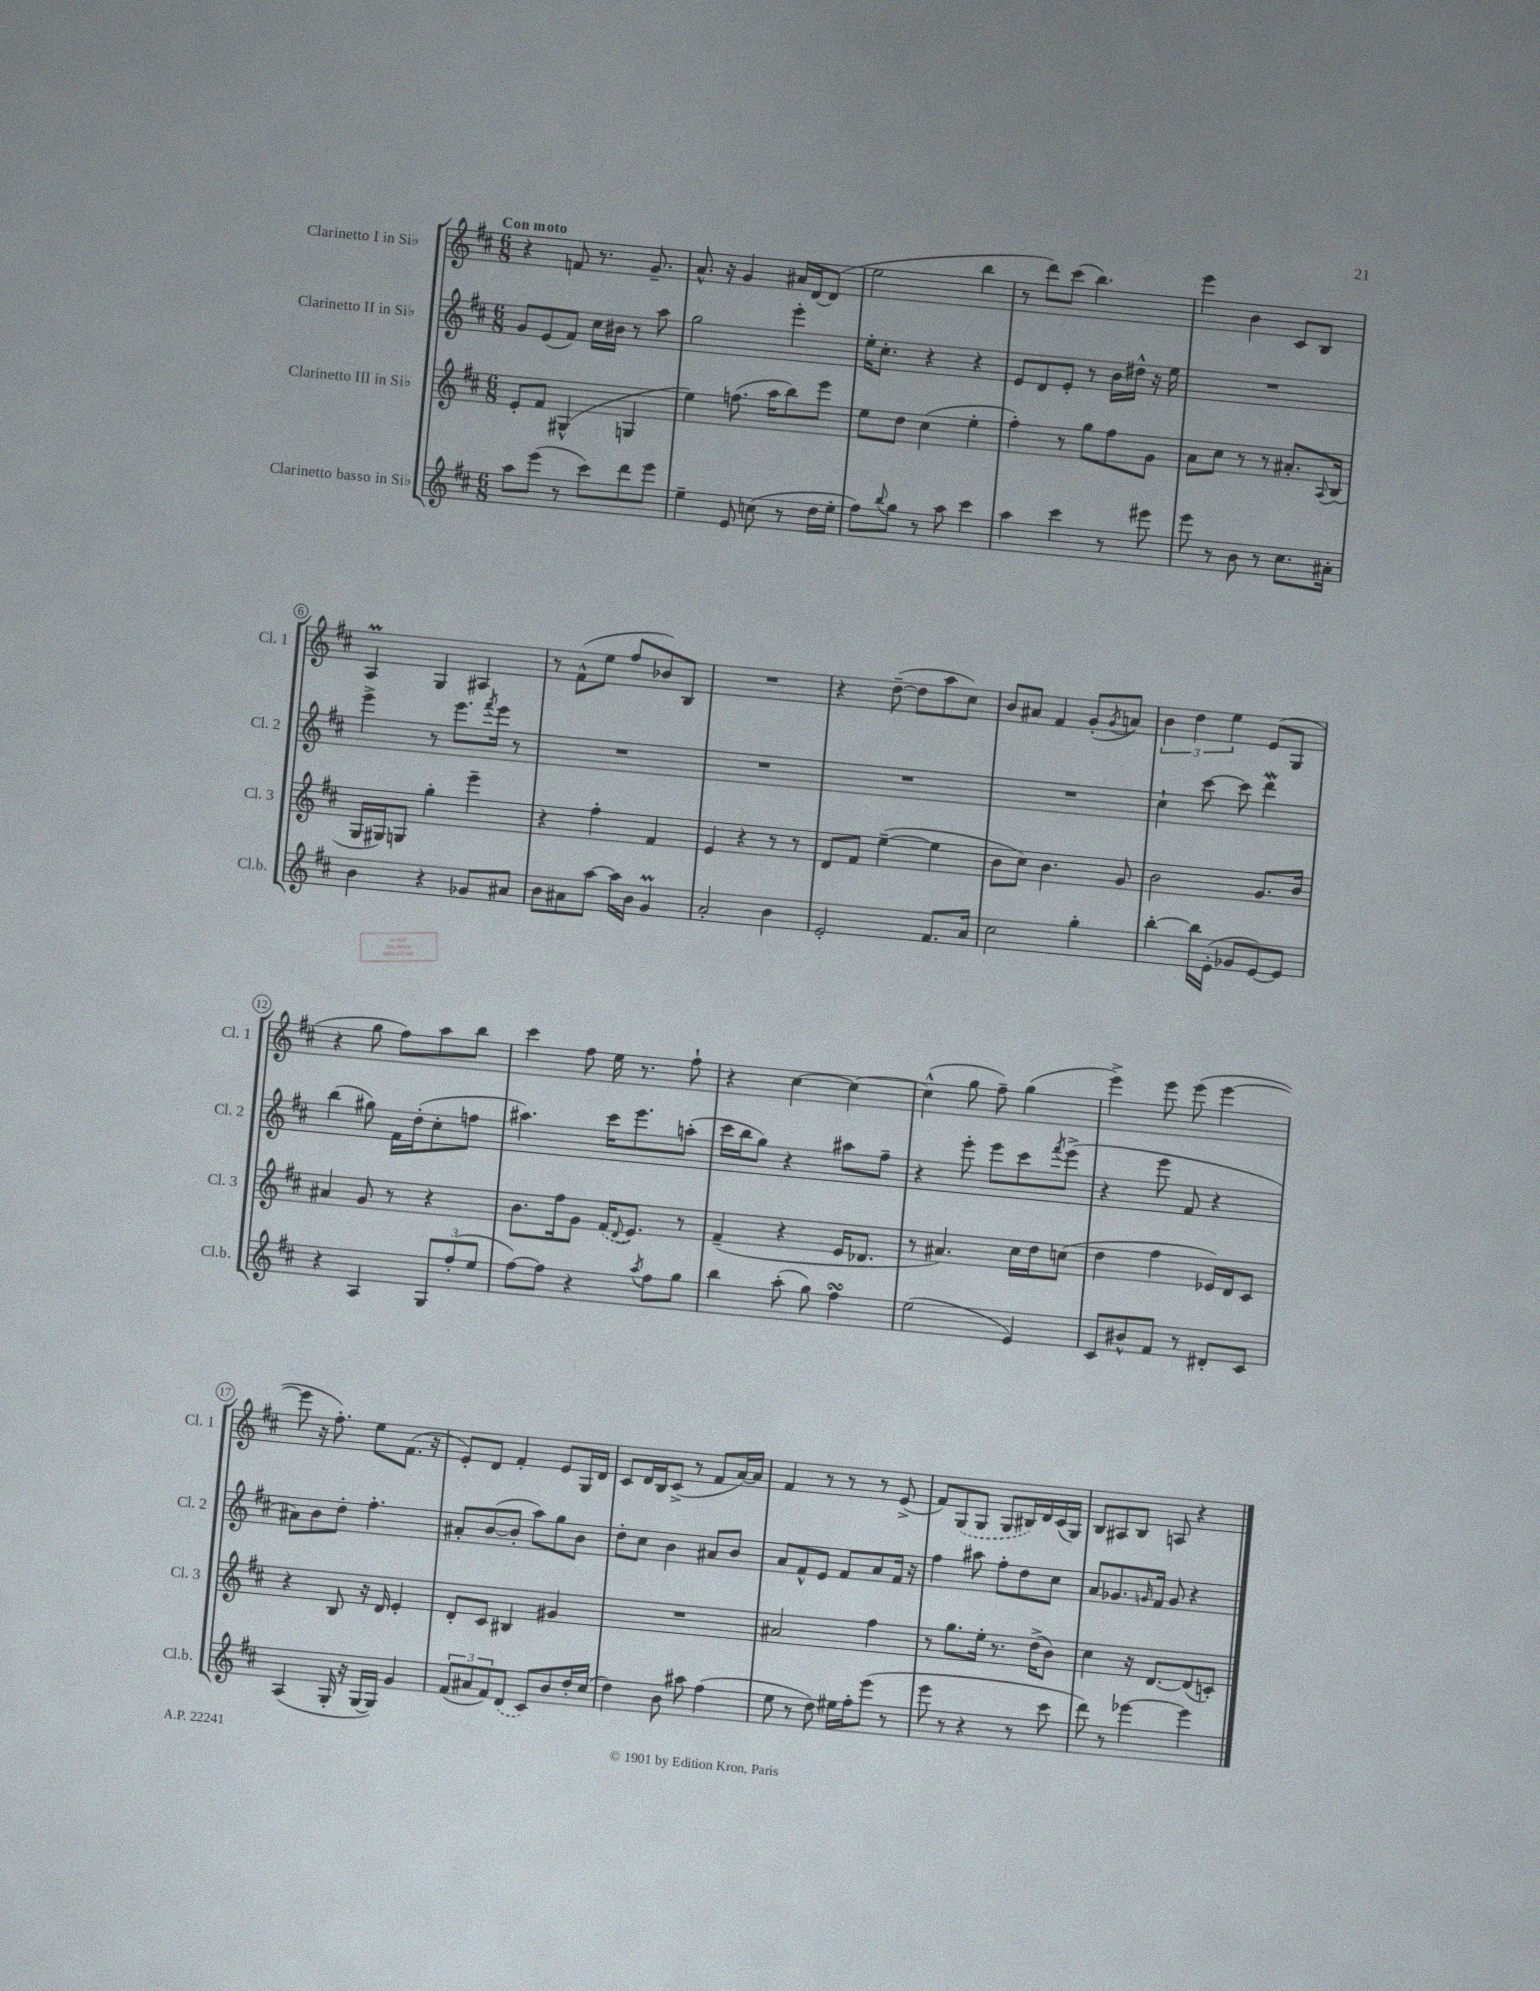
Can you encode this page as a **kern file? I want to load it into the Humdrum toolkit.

**kern	**kern	**kern	**kern
*staff4	*staff3	*staff2	*staff1
*clefG2	*clefG2	*clefG2	*clefG2
*k[f#c#]	*k[f#c#]	*k[f#c#]	*k[f#c#]
*M6/8	*M6/8	*M6/8	*M6/8
8aa	8e'	8g	4r
(8eee	8f#	(8e	.
8r	(4G#^^	8f#)	8f
8ccc#)	.	16cc#	8.r
.	.	16b#	.
8ddd	4G	8r	.
.	.	.	8.g~
8eee	.	8aa	.
=	=	=	=
4ee~	4ee)	2gg	8.a^^
.	.	.	16r
8e	(8.ff	.	4g
(8cc	.	.	.
.	16aa	.	.
8r	8bb)	4eee'	16a#
.	.	.	[16d
16dd	8eee	.	(8d]
16ee'	.	.	.
=	=	=	=
8ff#)	8ee	16ee'	2ee
.	.	8.cc#'	.
8qqbb	.	.	.
8gg	8dd	.	.
8r	(4cc#	4r	.
8aa	.	.	.
4ccc#	4ee'	4r	4bb
=	=	=	=
4aa	4ff#')	8e	8r
.	.	8d	8ddd)
4ccc#	8r	8e'	(8ccc#
.	8gg	8r	4.bb)
8r	8ff#	16b	.
.	.	16dd#^^	.
8eee#	8g	16r	.
.	.	16ee	.
=	=	=	=
8eee	8a	2.r	4eee
8r	8cc#	.	.
8b	8r	.	4b
8r	8r	.	.
8.cc#	8.a#'	.	8c#
.	.	.	8B
.	8qqA	.	.
16a#'	(16B	.	.
=	=	=	=
4b	16G	4eee^	4A
.	16G#)	.	.
.	8G	.	.
4r	4gg'	8r	4G
.	.	8.eee	.
8g-	4eee~	.	4A#
.	.	8qfff#	.
.	.	16eee	.
8a#	.	8r	.
=	=	=	=
8b	4r	2.r	8r
8a#	.	.	(8f#^^
[8aa	4ff#'	.	8ee
16aa]	.	.	8ff#
16b	.	.	.
4g	4f#	.	8b-)
.	.	.	8B
=	=	=	=
2a'	4e	2.r	2.r
.	4r	.	.
4b	8r	.	.
.	8r	.	.
=	=	=	=
2e'	8d	2.r	4r
.	8f#	.	.
.	([4ee~	.	([8dd~
.	.	.	8dd]
8.f#	4ee]	.	8aa
.	.	.	8cc#)
16a	.	.	.
=	=	=	=
2cc#	8b	2.r	8b
.	8cc#)	.	8a#
.	4.b	.	4f#
4gg'	.	.	(8g'
.	.	.	8qg
.	8g	.	8a)
=	=	=	=
[4bb'	2b	4cc#`	6b
.	.	.	6dd
16bb]	.	[8ccc#	.
(16e'	.	.	.
.	.	.	6ee
8g-	.	8ccc#]	.
[8e)	8.g	4ddd	(8e
8e]	.	.	8G
.	16b	.	.
=	=	=	=
4r	4a#	(4bb	4r
4A	8g	8gg#)	8gg
.	8r	16f#	8ff#)
.	.	(16dd'	.
12G	4r	8cc#'	8aa
(12ff#'	.	.	.
.	.	8ff	8bb
12ee	.	.	.
=	=	=	=
[8ff#)	8.b	4.aa#)	4ccc#
8ff#]	.	.	.
.	16ff#	.	.
4r	8g	.	8ff#
.	(16f#	16ccc#	16ee
.	8qqd	.	.
.	8.e)	8.eee	8.r
8qaa	.	.	.
8ff#	.	.	.
8gg	8r	(8aa'	8ff#`
=	=	=	=
4bb	(4f#~	16ccc#	4r
.	.	16bb	.
.	.	8gg)	.
(8aa'	4r	4r	[4cc#
8gg)	.	.	.
4ff#	16e	8aa#	4cc#_
.	8.d-	.	.
.	.	8ff#~	.
=	=	=	=
(2ee	8r	4r	(4cc#^^]
.	4.a#)	.	.
.	.	8eee'	8gg
.	.	8eee	8ff#~)
4e)	16cc#	8ccc#	(4gg
.	16dd	.	.
.	.	8qfff#	.
.	(8cc	(8eee^	.
=	=	=	=
8c#	4dd	4r	4eee^)
8b#^^	.	.	.
8f#	4ff#	8eee	8eee
8r	.	8f#	(8eee
8d#'	16e-)	4r	[4eee
.	16d	.	.
8c#	8c#	.	.
=	=	=	=
(4A	4r	8a#)	8eee]
.	.	8b	16r
.	.	.	8.ff#')
16G'	8B	8dd'	.
16r	.	.	.
[16G	16r	4.ff#'	8ee
16G])	16d	.	.
4g	4e'	.	(8.f#
.	.	.	16r
=	=	=	=
(12f#	8d'	8a#'	8e')
12a#	.	.	.
.	8c#	([8b	8d
12f#)	.	.	.
(8d	4B#	8b']	4f#'
8c#)	.	8aa)	.
8b	4g#	8gg	8e
16dd'	.	8b	16G
(16cc#	.	.	16d
=	=	=	=
4dd)	2.r	8dd'	8c#
.	.	8cc#	16d
.	.	.	16B
8b	.	4b	(8c#^
8aa#	.	.	8r
(4ff#	.	8a#	8f#
.	.	8b	[16a)
.	.	.	16a]
=	=	=	=
8ee	2a#	8a	4f#
8r	.	8f#^^	.
8dd)	.	8e	8r
16ee#	.	8f#	8r
16ff#'	.	.	.
(8eee	4ff#	8a	8r
8r	.	16f#	(8e^
.	.	16r	.
=	=	=	=
8eee	8r	4ff#	8f#)
8r	8.gg	.	(8G
4r	.	8aa#	8G
.	16ee'	.	.
.	8.r	8ff#'	8G
8r	.	8dd	16B#)
.	(16dd^	.	16d
8ccc#	8b)	8cc#	(16c#
.	.	.	16G)
=	=	=	=
8ddd)	4cc#	8a	8B
8r	.	8.g-	8A#
[4eee-	16r	.	8B
.	.	16qqg	.
.	[8.d	16f#	.
.	.	8g	8A
4eee-]	(8d]	4r	4r
.	8c')	.	.
==	==	==	==
*-	*-	*-	*-
